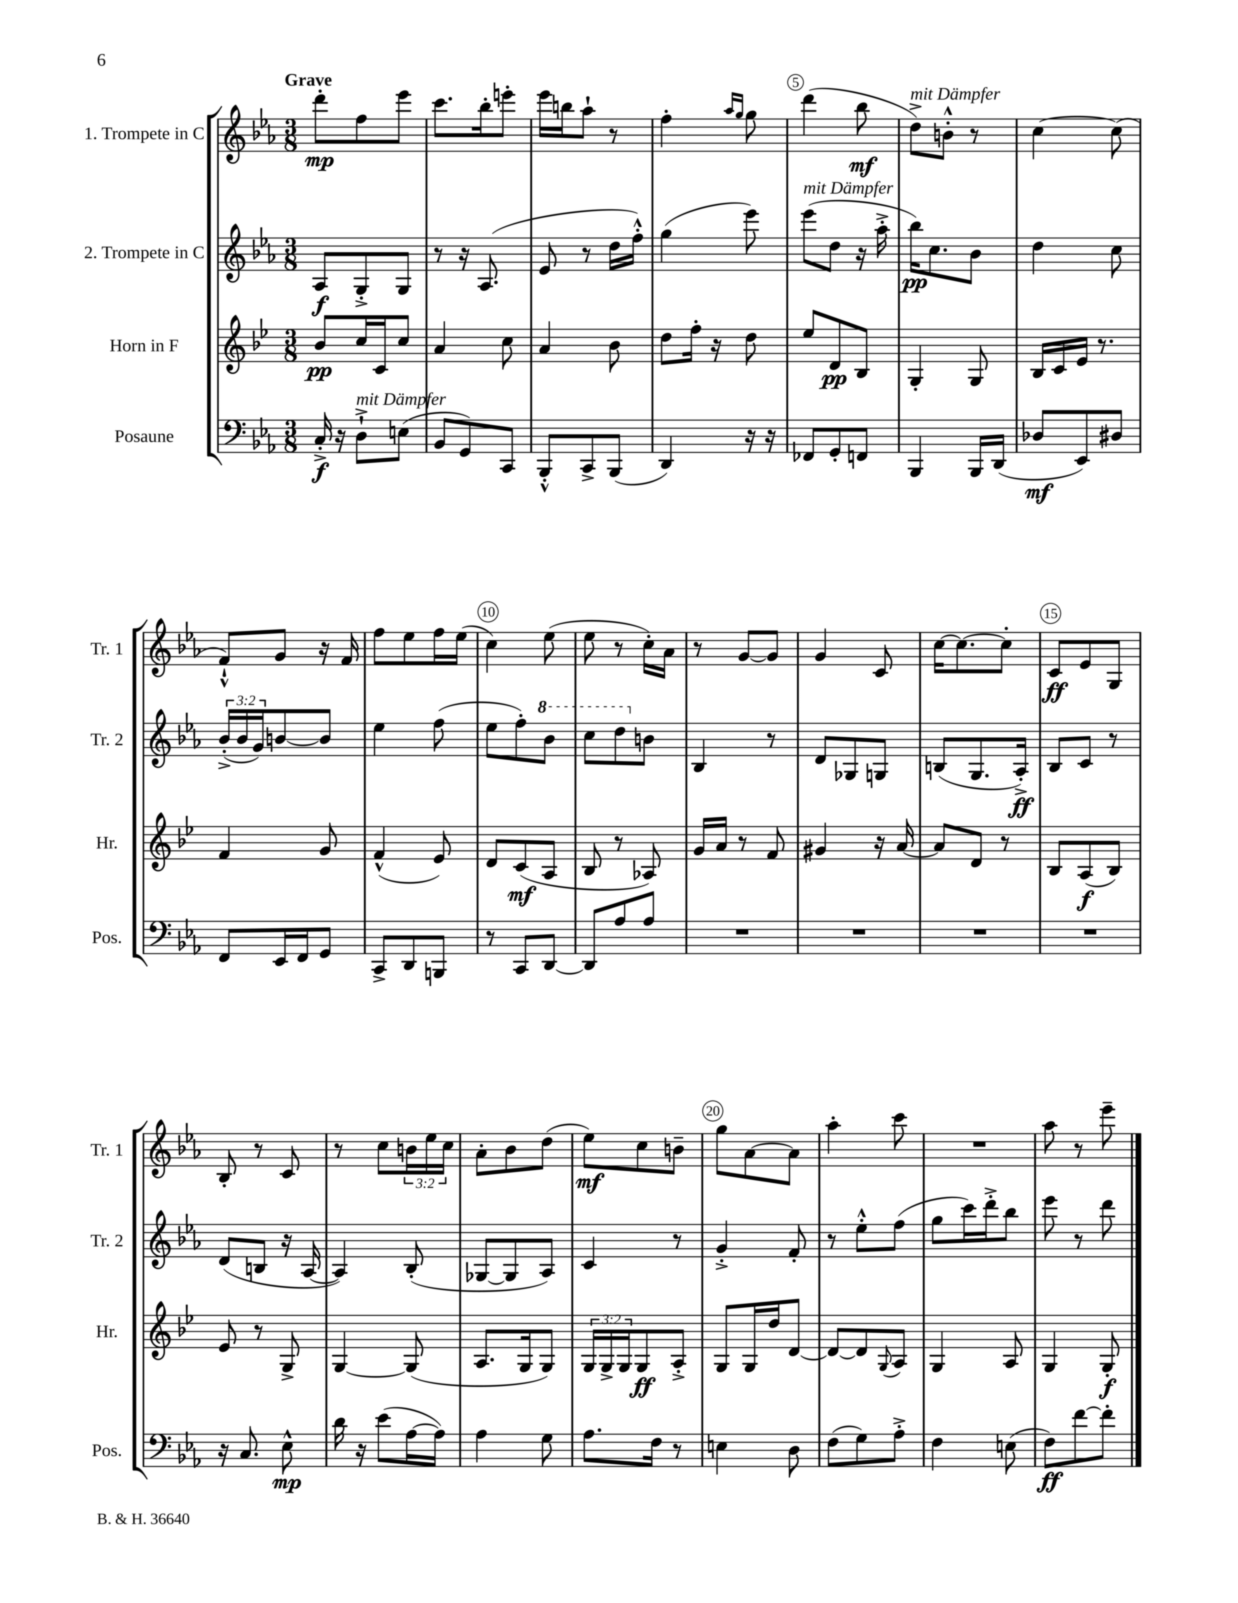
<<
\new StaffGroup <<
\new Staff = "s0" \with { instrumentName = "1. Trompete in C" shortInstrumentName = "Tr. 1" } {
    \clef treble \key ees \major \numericTimeSignature \time 3/8 \override Staff.TupletNumber.text = #tuplet-number::calc-fraction-text \tempo "Grave"
    d'''8-.\mp f''8 ees'''8 |
    c'''8. bes''16-. e'''8-. |
    ees'''16 b''16 aes''8-! r8 |
    f''4-. \grace { aes''16 g''16 } g''8 |
    d'''4( bes''8\mf |
    d''8->^\markup { \italic "mit Dämpfer" }) b'8-.-^ r8 |
    c''4~ c''8( |
    f'8-!-^) g'8 r16 f'16 |
    f''8 ees''8 f''16 ees''16( |
    c''4) ees''8( |
    ees''8 r8 c''16-.) aes'16 |
    r8 g'8~ g'8 |
    g'4 c'8 |
    c''16~ c''8.~ c''8-. |
    c'8\ff ees'8 g8 |
    bes8-. r8 c'8 |
    r8 c''8 \tuplet 3/2 { b'16 ees''16 c''16 } |
    aes'8-. bes'8 d''8( |
    ees''8\mf) c''8 b'8-- |
    g''8 aes'8~ aes'8 |
    aes''4-. c'''8 |
    R4. |
    aes''8 r8 ees'''8-- \bar "|." |
}
\new Staff = "s1" \with { instrumentName = "2. Trompete in C" shortInstrumentName = "Tr. 2" } {
    \clef treble \key ees \major \numericTimeSignature \time 3/8 \override Staff.TupletNumber.text = #tuplet-number::calc-fraction-text
    aes8\f g8-.-> g8 |
    r8 r16 aes8.( |
    ees'8 r8 d''16 f''16-.-^) |
    g''4( ees'''8) |
    ees'''8^\markup { \italic "mit Dämpfer" }( d''8 r16 aes''16-.-> |
    bes''16\pp) c''8. bes'8 |
    d''4 c''8 |
    \tuplet 3/2 { bes'16-.->( bes'16 g'16) } b'8~ b'8 |
    ees''4 f''8( |
    ees''8 f''8-.) \ottava #1 bes''8 |
    c'''8 d'''8 \ottava #0 b'8 |
    bes4 r8 |
    d'8 ges8 g8 |
    b8( g8. aes16-.->\ff) |
    bes8 c'8 r8 |
    d'8( b8 r16 aes16~ |
    aes4) bes8-.( |
    ges8~ ges8 aes8) |
    c'4 r8 |
    g'4-.-> f'8-. |
    r8 ees''8-.-^ f''8( |
    g''8 c'''16) d'''16-.-> bes''8 |
    ees'''8 r8 d'''8 \bar "|." |
}
\new Staff = "s2" \with { instrumentName = "Horn in F" shortInstrumentName = "Hr." } {
    \clef treble \key bes \major \numericTimeSignature \time 3/8 \override Staff.TupletNumber.text = #tuplet-number::calc-fraction-text
    bes'8\pp c''16 c'16 c''8 |
    a'4 c''8 |
    a'4 bes'8 |
    d''8 f''16-. r16 d''8 |
    ees''8 d'8\pp bes8 |
    g4-. g8 |
    bes16 c'16 ees'16 r8. |
    f'4 g'8 |
    f'4-^( ees'8) |
    d'8 c'8\mf( a8 |
    bes8 r8 aes8) |
    g'16 a'16 r8 f'8 |
    gis'4 r16 a'16~ |
    a'8 d'8 r8 |
    bes8 a8\f( bes8) |
    ees'8 r8 g8-> |
    g4~ g8( |
    a8. g16 g8) |
    \tuplet 3/2 { g16 g16-> g16 } g8\ff a8-.-> |
    g8 g16 d''16 d'8~ |
    d'8~ d'8 \appoggiatura { g8 } a8 |
    g4 a8 |
    g4 g8-.\f \bar "|." |
}
\new Staff = "s3" \with { instrumentName = "Posaune" shortInstrumentName = "Pos." } {
    \clef bass \key ees \major \numericTimeSignature \time 3/8
    c16-.->\f r16 d8-!->^\markup { \italic "mit Dämpfer" } e8( |
    bes,8 g,8) c,8 |
    bes,,8-.-^ c,8-> bes,,8( |
    d,4) r16 r16 |
    fes,8 g,8-. f,8 |
    bes,,4 bes,,16 d,16( |
    des8\mf ees,8) dis8 |
    f,8 ees,16 f,16 g,8 |
    c,8-> d,8 b,,8 |
    r8 c,8 d,8~ |
    d,8 aes8 aes8 |
    R4. |
    R4. |
    R4. |
    R4. |
    r16 c8. ees8-^\mp |
    d'16 r16 ees'8( aes16~ aes16) |
    aes4 g8 |
    aes8. f16 r8 |
    e4 d8 |
    f8( g8) aes8-.-> |
    f4 e8( |
    f8\ff) f'8~ f'8-. \bar "|." |
}
>>
>>
\layout { \context { \Score \override BarNumber.break-visibility = ##(#f #t #t) barNumberVisibility = #(every-nth-bar-number-visible 5) \override BarNumber.stencil = #(make-stencil-circler 0.1 0.3 ly:text-interface::print) } }
